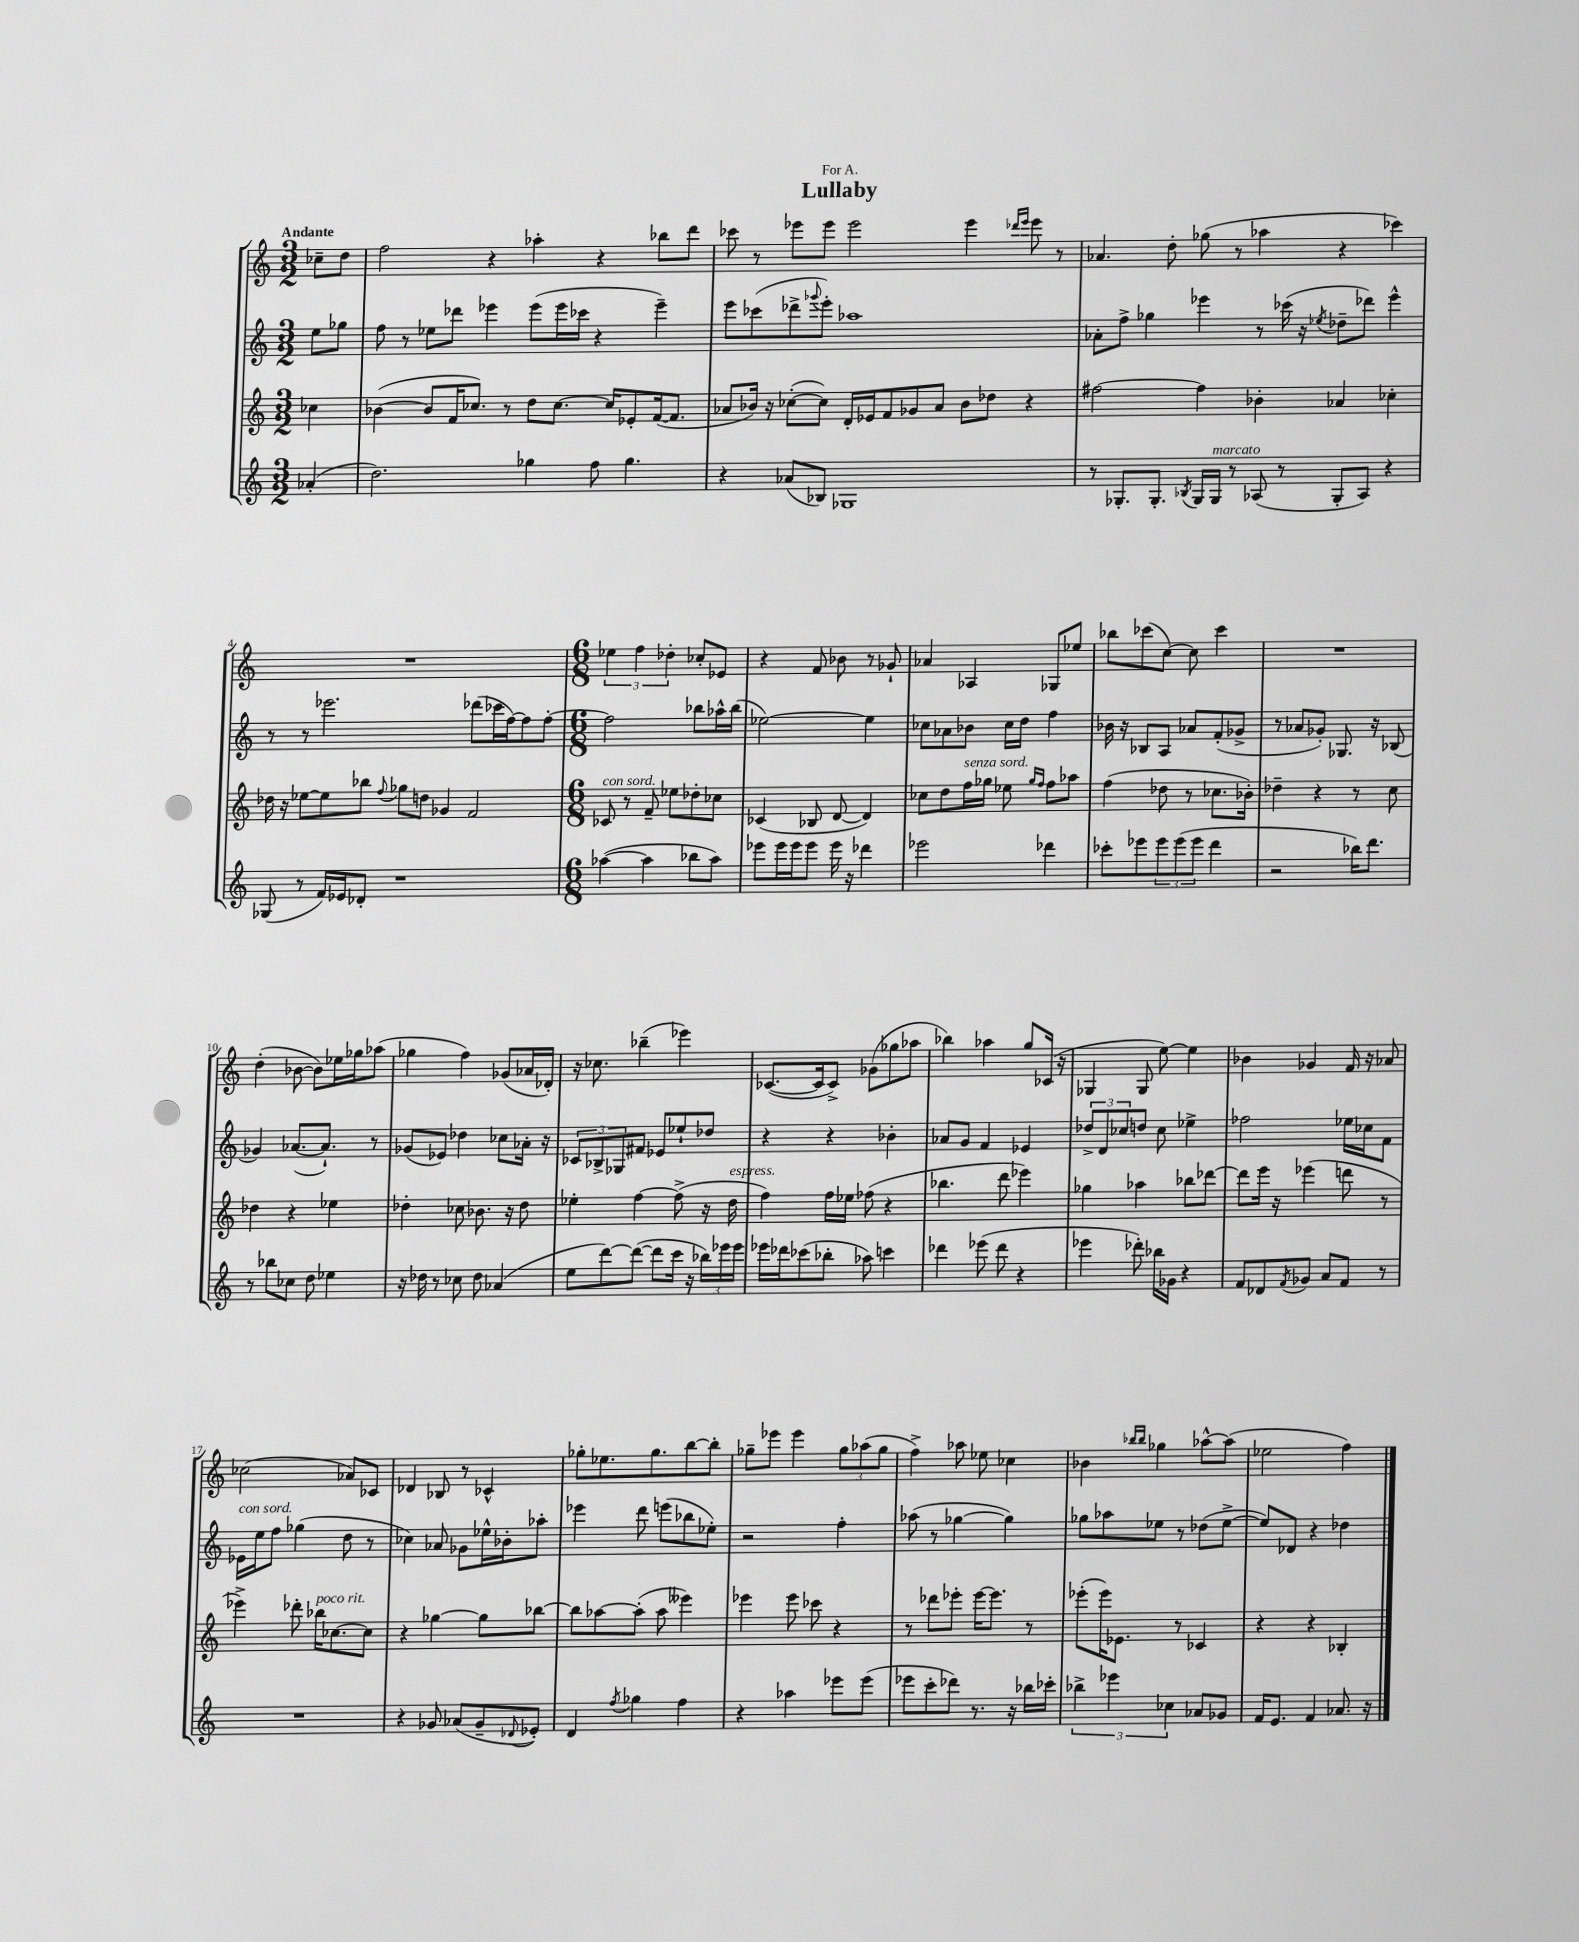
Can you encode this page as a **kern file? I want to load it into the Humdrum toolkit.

**kern	**kern	**kern	**kern
*staff4	*staff3	*staff2	*staff1
*clefG2	*clefG2	*clefG2	*clefG2
*k[]	*k[]	*k[]	*k[]
*M3/2	*M3/2	*M3/2	*M3/2
(4a-'	4cc-	8ee	8cc-~
.	.	8gg-	8dd
=	=	=	=
2.dd)	([4b-	8ff	2ff
.	.	8r	.
.	8b-]	8ee-	.
.	16f	8ddd-	.
.	8.cc-)	.	.
.	.	4eee-	4r
.	8r	.	.
4gg-	8dd	(8eee-	4aa-'
.	[8.cc-	16eee-	.
.	.	16ccc-	.
8ff	.	4r	4r
.	16cc-]	.	.
4.gg-	8e-'	.	.
.	([16f	4eee-~)	8bb-
.	8.f]	.	.
.	.	.	8ddd
=	=	=	=
4r	8a-	8eee	8ccc-
.	16b-)	(8ccc-	8r
.	16r	.	.
(8a-	([8cc-'	8ddd-^	8eee-
.	.	8qqggg-	.
8B-)	8cc-])	8eee')	8eee-
1G-	16d'	1aa-	2eee-
.	16e-	.	.
.	8f	.	.
.	8g-	.	.
.	8a-	.	.
.	8b-	.	4eee-
.	8dd-	.	.
.	.	.	16qqddd-
.	.	.	16qqeee-
.	4r	.	8eee-
.	.	.	8r
=	=	=	=
8r	[2ff#	8a-'	4.a-
8.G-'	.	8ff^	.
.	.	4gg-	.
8.G-'	.	.	.
.	.	.	8dd'
8qB-	.	.	.
16G-	4ff#]	4eee-	(8gg-
16G-	.	.	.
8r	.	.	8r
(8A-	4b-'	8r	4aa-
8r	.	(16ccc-	.
.	.	16r	.
.	.	8qee-	.
8G-'	4a-	8dd-~	4r
8A-)	.	8ddd-)	.
4r	4cc-'	4eee-^^	4ccc-)
=	=	=	=
(8G-	16dd-	8r	1.r
.	16r	.	.
8r	[8ee-	8r	.
16f)	8ee-]	2.eee-	.
16e-	.	.	.
8d-'	8bb-	.	.
.	8qqff	.	.
1r	8gg-	.	.
.	8dd	.	.
.	4g-	.	.
.	2f	(8ddd-	.
.	.	16ccc-	.
.	.	[16ff)	.
.	.	8ff]	.
.	.	[8ff'	.
=	=	=	=
*M6/8	*M6/8	*M6/8	*M6/8
([4aa-	8c-	2ff]	6ee-
.	8r	.	.
.	.	.	6ff
4aa-]	8f~	.	.
.	.	.	6dd-'
.	8ee-	.	.
8bb-	8dd-'	8bb-	8cc-'
8aa-)	8cc-	16aa-^^	8e-
.	.	(16bb-	.
=	=	=	=
8eee-	(4c-	[2ee-)	4r
16eee-	.	.	.
16eee-	.	.	.
8eee-	8B-	.	8f
16eee-	[8d	.	8b-
16r	.	.	.
4ddd-	4d])	4ee-]	8r
.	.	.	8g-`
=	=	=	=
2eee-	8cc-	8cc-	4a-
.	8dd	8a-	.
.	16ff	8b-	4A-
.	16gg-	.	.
.	8ee-	16cc-	.
.	.	16dd	.
.	16qqgg-	.	.
.	16qqff	.	.
4ddd-	8ff	4ff	8G-
.	8aa-	.	8ee-
=	=	=	=
8ccc-'	(4ff	16b-	8bb-
.	.	16r	.
8eee-	.	8B-	(8ccc-
12eee-	8dd-	8A	[8cc)
(12eee-	.	.	.
.	8r	8a-	8cc]
12eee-	.	.	.
4ddd	8.cc-	(8f'	4ccc-
.	.	8g-^	.
.	16b-')	.	.
=	=	=	=
2r	4dd-~	8r	2.r
.	.	8a-	.
.	4r	8g-')	.
.	.	8.G-	.
16bb-)	8r	.	.
8.ddd	.	16r	.
.	8cc	(8B-	.
=	=	=	=
8r	4dd-	4g-)	(4dd'
8bb-	.	.	.
8cc-	4r	([8.a-	[8b-
8dd	.	.	8b-])
.	.	8.a-`])	.
4ee-	4ee-	.	16ee-
.	.	.	16gg-
.	.	8r	(8aa-
=	=	=	=
16r	4dd-'	(8g-	4gg-
16dd-	.	.	.
8r	.	8e-)	.
8cc-	8cc-	4dd-	4ff)
8dd-	8.b-	.	.
(4a-	.	8cc-	(8g-
.	16r	.	.
.	8dd-	16a-'	16a-
.	.	16r	16d-')
=	=	=	=
8ee	4ee-'	12c-	16r
.	.	.	8.cc-
.	.	12B-^	.
[8ddd)	.	.	.
.	.	12G-	.
(8ddd_	[4ff	8f#	(4bb-~
8ddd]	.	8e-	.
16ccc	(8ff^]	8ee-`	4eee-)
16r	.	.	.
24bb-)	16r	8dd-	.
24eee-	.	.	.
.	16dd	.	.
24eee-	.	.	.
=	=	=	=
16eee-	4ff)	4r	([8.c-
16ddd-	.	.	.
(8ccc-	.	.	.
.	.	.	16c-]
8bb-'	16ff	4r	8c-^)
.	16ee-	.	.
8aa-)	(8ff-	.	(8g-
4ccc	4r	4b-'	8gg-
.	.	.	8aa-
=	=	=	=
4ddd-	4.bb-	8a-	4bb-)
.	.	8g	.
(8eee-	.	4f	4aa-
8ddd-	8ddd	.	.
4r	4eee-)	4e-	8gg
.	.	.	(16c-
.	.	.	16r
=	=	=	=
4eee-	4gg-	12dd-^	4G-
.	.	12d	.
.	.	12cc-	.
8ddd-')	4aa-	8dd	8G-
16bb-	.	8cc-	[8ee)
16g-	.	.	.
4r	8bb-	4ee-^	4ee]
.	[8ddd-	.	.
=	=	=	=
8f	8ddd-]	2ff-	4b-
8d-	16eee	.	.
.	16r	.	.
8qf	.	.	.
8g-	(4eee-	.	4g-
8a	.	.	.
8f	8ddd	16ee-	16f
.	.	16cc-	16r
8r	8r	8f	8a-
=	=	=	=
2.r	4eee-^)	16e-	(2cc-
.	.	16ee	.
.	.	8ff	.
.	8ddd-'	(4gg-	.
.	16bb-	.	.
.	[8.cc-	.	.
.	.	8dd	8a-)
.	8cc-]	8r	8c-
=	=	=	=
4r	4r	4cc-)	4d-
8g-	[4gg-	8a-	8B-
(8a-	.	8g-	8r
8g-~	8gg-]	16ee-^^	4c-^^
.	.	16b-'	.
8qqd-	.	.	.
8e-')	[8bb-	8aa-'	.
=	=	=	=
4d	8bb-]	4eee-	8gg-'
.	[8aa-	.	8.ee-
8qff	.	.	.
4gg-	(8aa-']	8ddd	.
.	.	.	8.gg-
.	8aa-	(8eee	.
4ff	4eee--)	8bb-	[8bb
.	.	8ee-')	8bb']
=	=	=	=
4r	4eee-	2r	8gg-~
.	.	.	8eee-
4aa-	8eee-	.	4eee-
.	8ccc-	.	.
8eee-	4r	4ff'	12gg-
.	.	.	(12aa-
(8eee-	.	.	.
.	.	.	12gg-
=	=	=	=
8eee-	8r	(8aa-	4ff^)
8ccc'	8ddd-	8r	.
8ddd-)	8eee-'	[4gg-	8aa-
8.r	[16eee-	.	8ee-
.	8.eee-]	.	.
.	.	4gg-])	4cc-
16r	.	.	.
16bb-	8r	.	.
16ccc-'	.	.	.
=	=	=	=
6bb-^	(8eee-'	8gg-	4b-
.	16eee-)	8aa-	.
6eee-	.	.	.
.	8.e-	.	.
.	.	.	16qqbb-
.	.	.	16qqbb-
.	.	8ee-	4gg-
6cc-	.	.	.
.	8r	8r	.
8a-	4c-	(8dd-	[8aa-^^
8g-	.	[8ee-^	(8aa-]
=	=	=	=
16f	4r	8ee-])	2ee-
8.e	.	.	.
.	.	8d-	.
4f	4r	4r	.
8.a-	4B-'	4dd-	4ff)
16r	.	.	.
==	==	==	==
*-	*-	*-	*-
